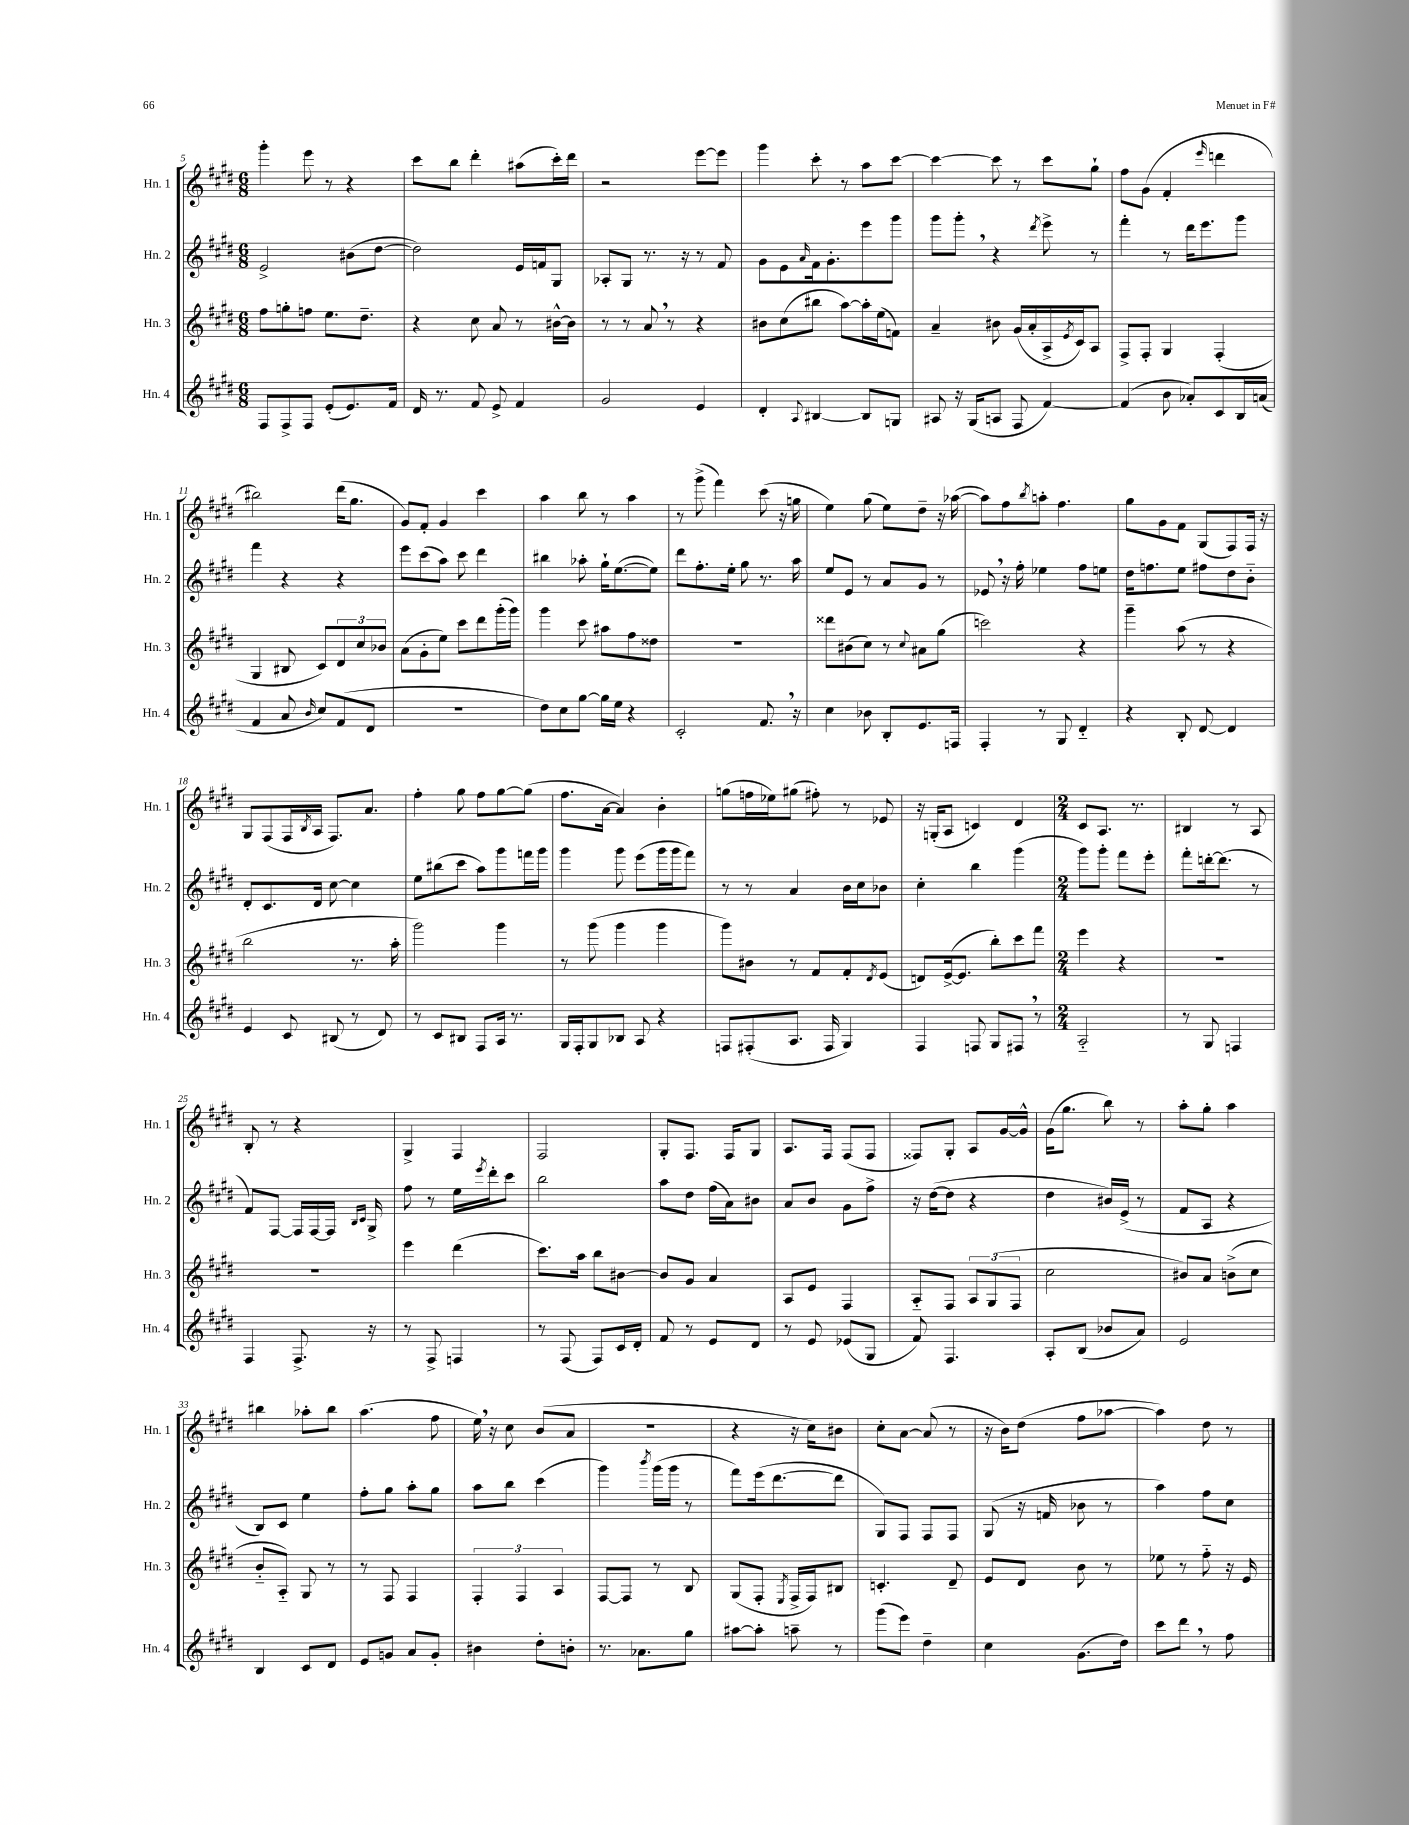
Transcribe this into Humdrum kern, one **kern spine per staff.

**kern	**kern	**kern	**kern
*staff4	*staff3	*staff2	*staff1
*clefG2	*clefG2	*clefG2	*clefG2
*k[f#c#g#d#]	*k[f#c#g#d#]	*k[f#c#g#d#]	*k[f#c#g#d#]
*M6/8	*M6/8	*M6/8	*M6/8
8F#	8ff#	2e^	4ggg#'
8F#^	8gg'	.	.
8F#	8ff	.	8eee
(8e'	8.ee	.	8r
8.e)	.	(8b#	4r
.	8.dd#~	.	.
.	.	[8dd#	.
16f#	.	.	.
=	=	=	=
16d#	4r	2dd#])	8ccc#
8.r	.	.	.
.	.	.	8bb
8f#	8cc#	.	4ddd#'
8e^	8a	.	.
4f#	8r	16e	(8aa#
.	.	16f	.
.	[16b#^^	8G#	16ccc#')
.	16b#]	.	16ddd#
=	=	=	=
2g#	8r	8A-'	2r
.	8r	8G#	.
.	8a	8.r	.
.	8r	.	.
.	.	16r	.
4e	4r	8r	[8eee
.	.	8f#	8eee]
=	=	=	=
4d#'	8b#	8g#	4ggg#
.	(8cc#	8e	.
8qqA	.	16qqa	.
[4B#	8bb#	16f#	8ccc#'
.	.	8.g#'	.
.	[8aa)	.	8r
8B#]	16aa']	8eee	8aa
.	(16ee	.	.
8G	8f)	8ggg#	[8ccc#
=	=	=	=
8A#	4a~	8ggg#	4ccc#_
16r	.	8ggg#'	.
(16G#	.	.	.
8A	8b#	4r	8ccc#]
8F#	(16g#	.	8r
.	16a'	.	.
.	.	8qddd#	.
[4f#)	16A^	8eee^	8ccc#
.	8qe	.	.
.	16c#)	.	.
.	8A	8r	8gg#`
=	=	=	=
(4f#]	8F#^	4fff#'	8ff#
.	8F#'	.	(8g#
8b	4G#	8r	4f#'
8a-')	.	16ddd#	.
.	.	8.eee	.
.	.	.	16qqeee
8c#	(4F#'	.	4ddd
16B	.	8ggg#	.
(16a	.	.	.
=	=	=	=
4f#	4G#	4fff#	2bb#)
8a	8B#	4r	.
16qqb	.	.	.
8cc#)	8c#)	.	.
(8f#	12d#	4r	(16ddd#
.	.	.	8.gg#
.	12cc#	.	.
8d#	.	.	.
.	12b-	.	.
=	=	=	=
2.r	(8a	8eee	8g#)
.	8g#'	(8ccc#	8f#'
.	8ee)	8aa)	4g#
.	8ccc#	8ccc#	.
.	8ddd#	4ddd#	4ccc#
.	(16ggg#'	.	.
.	16ggg#)	.	.
=	=	=	=
8dd#)	4ggg#	4bb#	4aa
8cc#	.	.	.
[8gg#	8ccc#	8aa-'	8bb
16gg#]	8aa#	16gg#`	8r
16ee	.	([8.ee	.
4r	8ff#	.	4aa
.	8dd##	8ee])	.
=	=	=	=
2c#'	2.r	8ddd#	8r
.	.	8.ff#'	(8ggg#^
.	.	.	4fff#)
.	.	16ee'	.
.	.	8gg#	.
8.f#	.	8.r	(8ccc#
.	.	.	16r
16r	.	16aa	16gg
=	=	=	=
4cc#	8ddd##	8ee	4ee)
.	(8b#	8e	.
8b-	8cc#)	8r	(8gg#
8B'	8r	8a	8ee)
.	8qqcc#	.	.
8.e	8a#	8g#	8dd#~
.	(8gg#	8r	16r
16F	.	.	([16aa-
=	=	=	=
4F#'	2ccc)	8e-	8aa-])
.	.	16r	8ff#
.	.	16ff#'	.
.	.	.	8qbb
8r	.	4ee-	8aa'
8G#	.	.	4.ff#
4d#'~	4r	8ff#	.
.	.	8ee	.
=	=	=	=
4r	4ggg#~	16dd#	8gg#
.	.	8.ff	.
.	.	.	8g#
8B'	(8aa	8ee	8f#
[8d#	8r	8ff#	(8G#
4d#]	4r	8dd#	8F#)
.	.	8b'~	16F#
.	.	.	16r
=	=	=	=
4e	2bb	8d#'	8G#
.	.	8.c#	(8F#
8c#	.	.	16F#
.	.	.	8qB
.	.	16d#	16A
(8B#	.	[8cc#	8.F#)
8r	8.r	4cc#]	.
.	.	.	8.a
8d#)	.	.	.
.	16aa'	.	.
=	=	=	=
8r	2ggg#)	8ee	4ff#'
8c#	.	(8bb#	.
8B#	.	8ccc#	8gg#
8F#	.	8aa)	8ff#
16A	4ggg#	8ggg#	[8gg#
8.r	.	.	.
.	.	16fff	(8gg#]
.	.	16ggg#	.
=	=	=	=
16G#	8r	4ggg#	8.ff#
16F#'	.	.	.
8G#	(8ggg#	.	.
.	.	.	[16a
8B-	4ggg#	8ggg#	4a])
8A	.	(8eee	.
4r	4ggg#	16ggg#	4b'
.	.	16ggg#	.
.	.	8fff#)	.
=	=	=	=
8F	8ggg#)	8r	(8gg
(8F#'	8b#	8r	16ff
.	.	.	16ee-)
8.A	8r	4a	(8gg#
.	8f#	.	8ff#')
16F#	.	.	.
4G#)	8f#'	16b	8r
.	.	16cc#	.
.	8qd#	.	.
.	(8e	8b-	8e-
=	=	=	=
4F#	8d)	4cc#'	16r
.	.	.	(16G'
.	([16e^	.	8A
.	8.e]	.	.
8F	.	4bb	4c)
8G#	8bb')	.	.
8F#	8ccc#	(4ggg#	4d#
8r	8fff#	.	.
=	=	=	=
*M2/4	*M2/4	*M2/4	*M2/4
2A'~	4eee	8ggg#)	8c#
.	.	8ggg#'	8.A
.	4r	8fff#	.
.	.	.	8.r
.	.	8eee'	.
=	=	=	=
8r	2r	8fff#'	4B#
8G#	.	[16ddd'	.
.	.	(8.ddd]	.
4F	.	.	8r
.	.	8r	8A
=	=	=	=
4F#	2r	8f#)	8B'
.	.	[8F#	8r
8.F#^	.	16F#]	4r
.	.	[16F#	.
.	.	16F#]	.
.	.	16qqB	.
.	.	16qqc#	.
16r	.	16G#^	.
=	=	=	=
8r	4eee	8ff#	4G#^
8F#^	.	8r	.
4F	(4ddd#	16ee	4F#
.	.	8qeee	.
.	.	16ddd#'	.
.	.	8ccc#	.
=	=	=	=
8r	8.ccc#)	2bb	2F#
(8F#	.	.	.
.	16aa	.	.
8F#)	8bb	.	.
16c#	[8b#	.	.
16d#'	.	.	.
=	=	=	=
8f#	8b#]	8aa	8G#'
8r	8g#	8dd#	8.F#
8e	4a	(16ff#	.
.	.	16a)	16F#
8d#	.	8b#	8G#
=	=	=	=
8r	8A	8a	8.A
8e	8e	8b	.
.	.	.	16F#
(8e-	4F#	8g#	(8F#
8G#	.	8ff#^	8F#
=	=	=	=
8f#)	8A'~	16r	8F##)
.	.	([16dd#	.
4.F#	8F#	8dd#]	8G#'
.	12A	4r	8A
.	(12G#	.	.
.	.	.	[16g#
.	12F#	.	.
.	.	.	16g#^^]
=	=	=	=
8A'	2cc#	4dd#	(16g#
.	.	.	8.gg#
(8B	.	.	.
8b-	.	16b#)	8bb)
.	.	(16e^	.
8a)	.	8r	8r
=	=	=	=
2e	8b#)	8f#	8aa'
.	8a	8A	8gg#'
.	(8b^	4r	4aa
.	8cc#	.	.
=	=	=	=
4B	8b'~	8B)	4bb#
.	8A'~)	8c#	.
8c#	8G#	4ee	8aa-'
8d#	8r	.	8bb#
=	=	=	=
8e	8r	8ff#'	(4.aa
8g	8F#	8gg#	.
8a	4F#	8aa'	.
8g'	.	8gg#	8ff#
=	=	=	=
4b#	6F#'	8aa	16ee)
.	.	.	16r
.	.	8bb	8cc#
.	6F#	.	.
8dd#'	.	(4ccc#	(8b
.	6A	.	.
8b'	.	.	8a
=	=	=	=
8.r	[8F#	4ggg#)	2r
.	8F#]	.	.
8.a-	.	.	.
.	.	8qbbb	.
.	8r	(16ggg#	.
.	.	16ggg#	.
8gg#	8B	8r	.
=	=	=	=
[8aa#	(8G#	8fff#)	4r
8aa#']	8F#'	(16eee	.
.	.	[8.ddd#	.
.	8qE	.	.
8aa~	16F#^	.	16r
.	16F#)	.	16cc#)
8r	8B#	8ddd#]	8b#
=	=	=	=
(8ggg#	4.c'	8G#)	8cc#'
8eee)	.	8F#	[8a
4dd#~	.	8F#	(8a]
.	8d#~	8F#	8r
=	=	=	=
4cc#	8e	(8G#	16r
.	.	.	16b)
.	8d#	16r	(8dd#
.	.	16f	.
(8.g#	8b	8b-	8ff#
.	8r	8r	[8aa-
16dd#)	.	.	.
=	=	=	=
8ccc#	8ee-	4aa)	4aa-])
8ddd#	8r	.	.
8r	8ff#'~	8ff#	8dd#
8ff#	16r	8cc#	8r
.	16e	.	.
==	==	==	==
*-	*-	*-	*-
